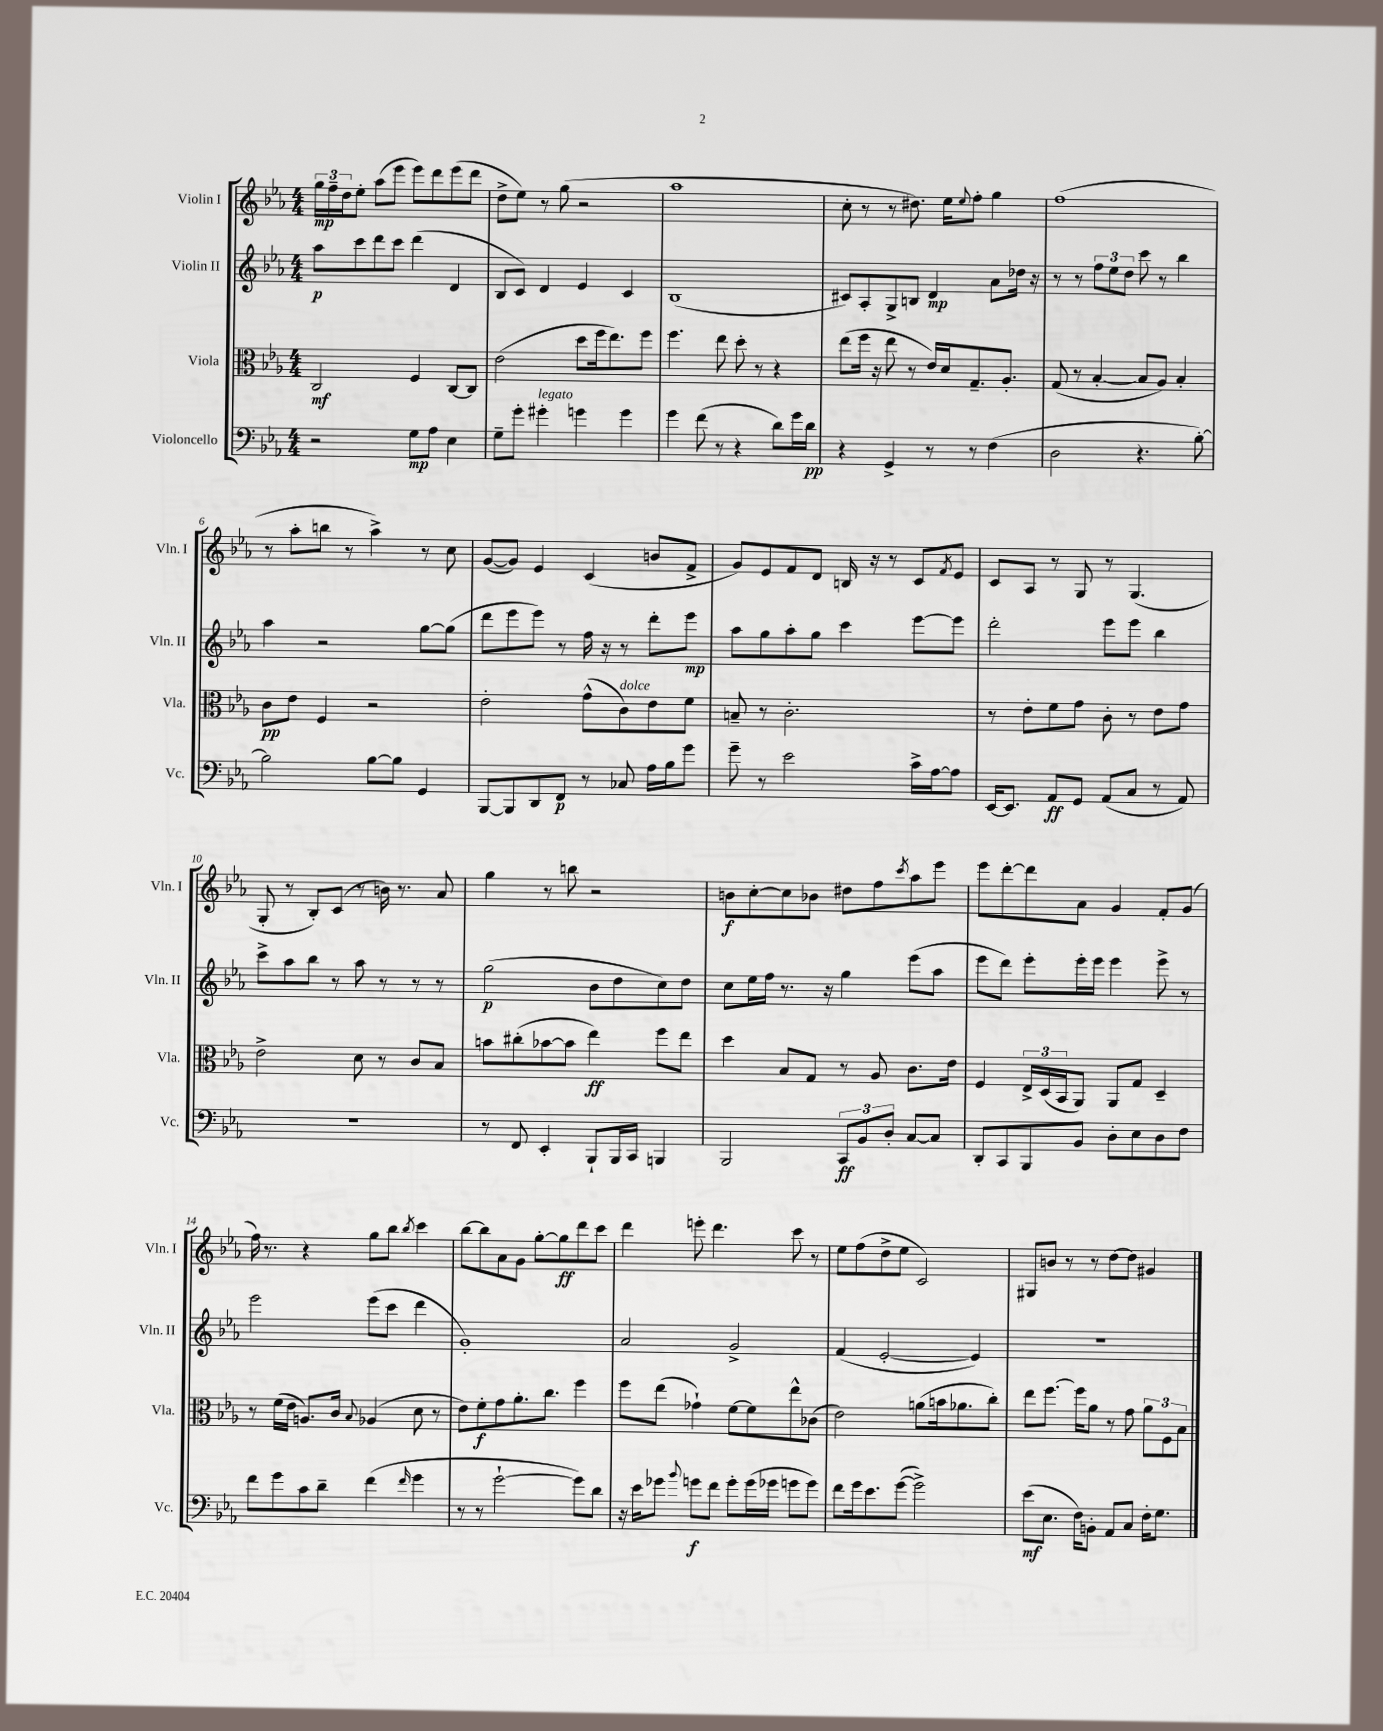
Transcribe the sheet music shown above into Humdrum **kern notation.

**kern	**dynam	**kern	**dynam	**kern	**dynam	**kern	**dynam
*part4	*part4	*part3	*part3	*part2	*part2	*part1	*part1
*staff4	*staff4	*staff3	*staff3	*staff2	*staff2	*staff1	*staff1
*I"Violoncello	*	*I"Viola	*	*I"Violin II	*	*I"Violin I	*
*I'Vc.	*	*I'Vla.	*	*I'Vln. II	*	*I'Vln. I	*
*clefF4	*	*clefC3	*	*clefG2	*	*clefG2	*
*k[b-e-a-]	*	*k[b-e-a-]	*	*k[b-e-a-]	*	*k[b-e-a-]	*
*M4/4	*	*M4/4	*	*M4/4	*	*M4/4	*
=1	=1	=1	=1	=1	=1	=1	=1
2r	.	2C/	mf	8aa-\L	p	24gg\LL	mp
.	.	.	.	.	.	24ff~\	.
.	.	.	.	.	.	24dd\J	.
.	.	.	.	8ccc\	.	8ee-'\J	.
.	.	.	.	8ddd\	.	(8aa-\L	.
.	.	.	.	8ccc\J	.	8eee-\J	.
8G\L	mp	4F/	.	(4ddd\	.	8eee-\L)	.
8A-\J	.	.	.	.	.	8ddd\	.
4E-\	.	[8C/L	.	4d/	.	(8eee-\	.
.	.	8C/J]	.	.	.	8ddd\J	.
=2	=2	=2	=2	=2	=2	=2	=2
8G~\L	.	(2e-\	.	8B-/L	.	8dd^\L	.
8g'\J	.	.	.	8c/J)	.	8ee-\J)	.
!LO:TX:a:i:t=legato	!	!	!	!	!	!	!
4g#X'\	.	.	.	4d/	.	8r	.
.	.	.	.	.	.	(8gg\	.
4gn\	.	8dd\L	.	4e-/	.	2r	.
.	.	16ff\k	.	.	.	.	.
.	.	8.ee-\)	.	.	.	.	.
4g\	.	.	.	4c/	.	.	.
.	.	8ff\J	.	.	.	.	.
=3	=3	=3	=3	=3	=3	=3	=3
4g\	.	4.ff\	.	(1B-	.	1aa-	.
(8f\	.	.	.	.	.	.	.
8r	.	8ee-\	.	.	.	.	.
4r	.	8dd'\	.	.	.	.	.
.	.	8r	.	.	.	.	.
8d\L)	.	4r	.	.	.	.	.
16g\L	.	.	.	.	.	.	.
16d\JJ	pp	.	.	.	.	.	.
=4	=4	=4	=4	=4	=4	=4	=4
4r	.	(8ee-\L	.	8c#X/L)	.	8cc'\	.
.	.	16ff\Jk	.	8A-'/	.	8r	.
.	.	16r	.	.	.	.	.
4GG^/	.	8ee-\	.	8G^/	.	8r	.
.	.	8r	.	8Bn/J	.	8.dd#X\)	.
8r	.	16e-/LL)	.	4d/	mp	.	.
.	.	16d/J	.	.	.	16ee-\KL	.
.	.	.	.	.	.	8qqee-/	.
8r	.	8.G~/	.	.	.	8ff'\J	.
(4F\	.	.	.	8a-\L	.	4gg\	.
.	.	8.A-'/J	.	.	.	.	.
.	.	.	.	16dd-X\Jk	.	.	.
.	.	.	.	16r	.	.	.
=5	=5	=5	=5	=5	=5	=5	=5
2D\	.	(8G/	.	8r	.	(1ff	.
.	.	8r	.	8r	.	.	.
.	.	[4B-'/	.	12ff\L	.	.	.
.	.	.	.	12ee-\	.	.	.
.	.	.	.	12dd\J	.	.	.
4.r	.	8B-/L]	.	8ccc\	.	.	.
.	.	8A-/J)	.	8r	.	.	.
.	.	4B-'/	.	4bb-\	.	.	.
[8B-'\)	.	.	.	.	.	.	.
!!LO:LB:g=z
=6	=6	=6	=6	=6	=6	=6	=6
2B-\]	.	8c\L	pp	4aa-\	.	8r	.
.	.	8e-\J	.	.	.	8aa-'\L	.
.	.	4F/	.	2r	.	8bbn\J	.
.	.	.	.	.	.	8r	.
[8B-\L	.	2r	.	.	.	4aa-^\)	.
8B-\J]	.	.	.	.	.	.	.
4GG/	.	.	.	[8gg\L	.	8r	.
.	.	.	.	(8gg\J]	.	8cc\	.
=7	=7	=7	=7	=7	=7	=7	=7
[8BBB-/L	.	2e-'\	.	8ddd\L	.	([8g/L	.
8BBB-/]	.	.	.	8eee-\	.	8g/J])	.
8DD/	.	.	.	8eee-\J)	.	4e-/	.
8FF/J	p	.	.	8r	.	.	.
8r	.	(8g^^\L	.	16ff\	.	(4c/	.
.	.	.	.	16r	.	.	.
!	!	!LO:TX:a:i:t=dolce	!	!	!	!	!
8C-X/	.	8c\)	.	8r	.	.	.
16A-\LL	.	8e-\	.	8ddd'\L	.	8bn/L	.
16B-\J	.	.	.	.	.	.	.
8g\J	.	8f\J	.	8eee-\J	mp	8f^/J	.
=8	=8	=8	=8	=8	=8	=8	=8
8g~\	.	8Bn~/	.	8aa-\L	.	8g/L)	.
8r	.	8r	.	8gg\	.	8e-/	.
2e-\	.	2.c'\	.	8aa-'\	.	8f/	.
.	.	.	.	8gg\J	.	8d/J	.
.	.	.	.	4ccc\	.	16Bn/	.
.	.	.	.	.	.	16r	.
.	.	.	.	.	.	8r	.
16c^\LL	.	.	.	[8eee-\L	.	8c/L	.
[16A-\J	.	.	.	.	.	.	.
.	.	.	.	.	.	8qf/	.
8A-\J]	.	.	.	8eee-\J]	.	8e-/J	.
=9	=9	=9	=9	=9	=9	=9	=9
[16EE-/KL	.	8r	.	2ddd'\	.	8c/L	.
8.EE-/J]	.	.	.	.	.	.	.
.	.	8e-'\L	.	.	.	8A-/J	.
8AA-/L	ff	8f\	.	.	.	8r	.
8GG/J	.	8g\J	.	.	.	8G/	.
(8AA-/L	.	8c'\	.	8eee-\L	.	8r	.
8C/J	.	8r	.	8eee-\J	.	(4.G/	.
8r	.	8e-\L	.	4bb-\	.	.	.
8AA-/)	.	8g\J	.	.	.	.	.
!!LO:LB:g=z
=10	=10	=10	=10	=10	=10	=10	=10
1r	.	2e-^\	.	8ccc^\L	.	8G'/	.
.	.	.	.	8aa-\	.	8r	.
.	.	.	.	8bb-\J	.	8B-'/L)	.
.	.	.	.	8r	.	(8c/J	.
.	.	8d\	.	8aa-\	.	8r	.
.	.	8r	.	8r	.	16bn\)	.
.	.	.	.	.	.	8.r	.
.	.	8c/L	.	8r	.	.	.
.	.	8B-/J	.	8r	.	8a-/	.
=11	=11	=11	=11	=11	=11	=11	=11
8r	.	8bn\L	.	(2gg\	p	4gg\	.
8FF/	.	(8cc#X'\	.	.	.	.	.
4EE-'/	.	[8b-X\	.	.	.	8r	.
.	.	8b-\J]	.	.	.	8bbn\	.
8BBB-`/L	.	4ee-\)	ff	8b-\L	.	2r	.
16BBB-/L	.	.	.	8dd\	.	.	.
16CC/JJ	.	.	.	.	.	.	.
4BBBn/	.	8ff\L	.	8cc\)	.	.	.
.	.	8ee-\J	.	8dd\J	.	.	.
=12	=12	=12	=12	=12	=12	=12	=12
2BBB-/	.	4dd\	.	8cc\L	.	8bn\L	f
.	.	.	.	16ee-\L	.	[8cc'\	.
.	.	.	.	16ff\JJ	.	.	.
.	.	8B-/L	.	8.r	.	8cc\]	.
.	.	8G/J	.	.	.	8b-X\J	.
.	.	.	.	16r	.	.	.
12CC/L	ff	8r	.	4gg\	.	8dd#X\L	.
12BB-/	.	.	.	.	.	.	.
.	.	8A-/	.	.	.	8ff\	.
12D'/J	.	.	.	.	.	.	.
.	.	.	.	.	.	8qccc/	.
[8C/L	.	8.c\L	.	(8eee-\L	.	8aa-\	.
8C/J]	.	.	.	8aa-\J	.	8eee-\J	.
.	.	16e-\Jk	.	.	.	.	.
=13	=13	=13	=13	=13	=13	=13	=13
8DD'/L	.	4F/	.	8eee-\L	.	8eee-\L	.
8CC/	.	.	.	8ddd\J)	.	[8ddd'\	.
8BBB-/	.	24E-^/LL	.	8eee-'\L	.	8ddd\]	.
.	.	(24D/	.	.	.	.	.
.	.	24BB-/J	.	.	.	.	.
8BB-/J	.	8AA-/J)	.	16eee-'\L	.	8a-\J	.
.	.	.	.	16eee-\JJ	.	.	.
8D'\L	.	8AA-/L	.	4eee-\	.	4g/	.
8E-\	.	8G/J	.	.	.	.	.
8D\	.	4D~/	.	8eee-^\	.	8f'/L	.
8F\J	.	.	.	8r	.	(8g/J	.
!!LO:LB:g=z
=14	=14	=14	=14	=14	=14	=14	=14
8f\L	.	8r	.	2eee-\	.	16ff\)	.
.	.	.	.	.	.	8.r	.
8g\	.	(16f\LL	.	.	.	.	.
.	.	16e-\JJ	.	.	.	.	.
8c\	.	8.An/L)	.	.	.	4r	.
8d~\J	.	.	.	.	.	.	.
.	.	16c/Jk	.	.	.	.	.
.	.	8qqB-/	.	.	.	.	.
(4f\	.	(4A-X/	.	(8eee-\L	.	8gg\L	.
.	.	.	.	8ccc\J	.	8bb-\J	.
16qqf/	.	.	.	.	.	8qbb-/	.
4g\	.	8d\	.	4ddd\	.	4ccc\	.
.	.	8r	.	.	.	.	.
=15	=15	=15	=15	=15	=15	=15	=15
8r	.	8e-\L)	.	1g')	.	[8bb-\L	.
8r	.	8f'\	f	.	.	8bb-\]	.
[2g`\	.	8g\	.	.	.	8a-\	.
.	.	8.a-'\	.	.	.	8g\J	.
.	.	.	.	.	.	[8gg'\L	.
.	.	8.cc\J	.	.	.	.	.
.	.	.	.	.	.	8gg\]	ff
8g\L])	.	4ff\	.	.	.	8ddd\	.
8d\J	.	.	.	.	.	8ccc\J	.
=16	=16	=16	=16	=16	=16	=16	=16
16r	.	8ff\L	.	2a-/	.	4ddd\	.
16e-\KL	.	.	.	.	.	.	.
8g-X\J	.	(8ee-\J	.	.	.	.	.
8qqb-/	.	.	.	.	.	.	.
8gn\L	f	4g-X`\)	.	.	.	8eeen'\	.
8f\J	.	.	.	.	.	4.ddd\	.
8g'\L	.	[8f\L	.	2g^/	.	.	.
(16g\L	.	8f\]	.	.	.	.	.
16g-X\JJ	.	.	.	.	.	.	.
8gn\L	.	8ee-^^\	.	.	.	8ccc\	.
8g\J)	.	(8c-X\J	.	.	.	8r	.
=17	=17	=17	=17	=17	=17	=17	=17
8f\L	.	2e-\)	.	(4f/	.	8ee-\L	.
16g\k	.	.	.	.	.	(8ff\	.
8.e-\	.	.	.	.	.	.	.
.	.	.	.	[2e-'/	.	8dd^\	.
([8g\J	.	.	.	.	.	8ee-\J	.
2g^\])	.	(8an\L	.	.	.	2c/)	.
.	.	16bn\k	.	.	.	.	.
.	.	8.a-X\	.	.	.	.	.
.	.	.	.	4e-/])	.	.	.
.	.	8cc'\J)	.	.	.	.	.
=18	=18	=18	=18	=18	=18	=18	=18
(8e-\L	mf	8ee-\L	.	1r	.	8G#X/L	.
8.E-\J	.	[8.ff\J	.	.	.	8bn/J	.
.	.	.	.	.	.	8r	.
16F\KL)	.	16ff\KL]	.	.	.	.	.
8BBn'\J	.	8a-\J	.	.	.	8r	.
8AA-/L	.	8r	.	.	.	[8dd\L	.
8C/J	.	8g\	.	.	.	8dd\J]	.
16F'\KL	.	12a-\L	.	.	.	4g#X/	.
8.G\J	.	.	.	.	.	.	.
.	.	12F\	.	.	.	.	.
.	.	12B-\J	.	.	.	.	.
==	==	==	==	==	==	==	==
*-	*-	*-	*-	*-	*-	*-	*-
